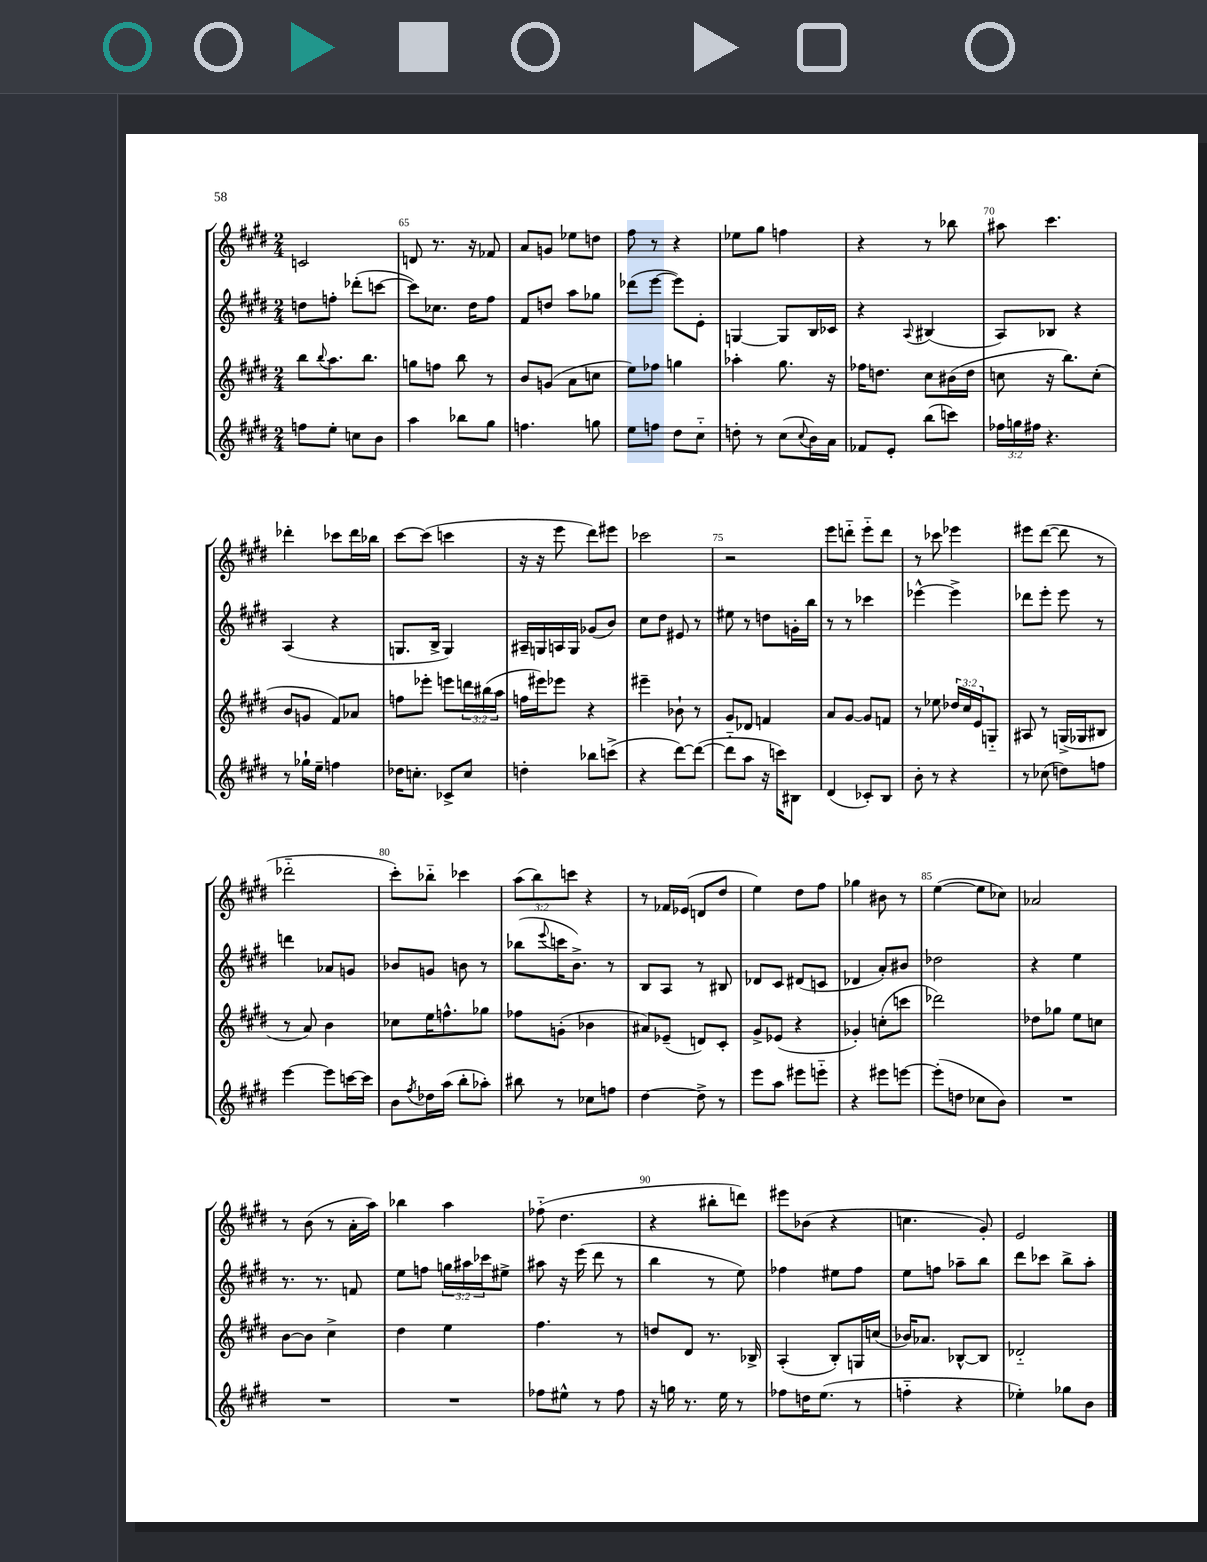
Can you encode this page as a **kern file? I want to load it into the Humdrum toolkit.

**kern	**kern	**kern	**kern
*part4	*part3	*part2	*part1
*staff4	*staff3	*staff2	*staff1
*clefG2	*clefG2	*clefG2	*clefG2
*k[f#c#g#d#]	*k[f#c#g#d#]	*k[f#c#g#d#]	*k[f#c#g#d#]
*M2/4	*M2/4	*M2/4	*M2/4
=64	=64	=64	=64
8ffn\L	8bb\L	8ddn\L	2cn/
.	8qqbb/	.	.
8ee'\J	8.aa\	8ffn'\J	.
8ccn\L	.	(8ddd-X'\L	.
.	8.bb\J	.	.
8b\J	.	[8cccn\J	.
=65	=65	=65	=65
4aa\	8ggn\L	8ccc\L])	8dn/
.	8ffn\J	8.cc-X\J	8.r
8bb-X\L	8bb\	.	.
.	.	16dd#\KL	16r
8gg#\J	8r	8ff#\J	8f-X/
=66	=66	=66	=66
4.ffn\	8b/L	8f#/L	8a/L
.	(8gn/J	8ddn/J	8gn/J
.	8a\L	8aa\L	8ee-X\L
8ggn\	8ccn\J	8gg-X\J	8ddn\J
=67	=67	=67	=67
8ee\L	8ee\L)	(8ddd-X\L	8ff#\
8ffn\J	8ff-X\J	[8eee\J	8r
8dd#\L	4ggn\	8eee\L])	4r
8cc#\J	.	8e'\J	.
=68	=68	=68	=68
8ddn'\	4aa-X'\	[4Gn/	8ee-X\L
8r	.	.	8gg#\J
(8cc#\L	8.gg#\	8G/L]	4ffn\
8qqcc#/	.	.	.
16b\L)	.	16B/L	.
16a\JJ	16r	16c-X/JJ	.
=69	=69	=69	=69
8f-X/L	16ff-X\KL	4r	4r
.	8.ddn\J	.	.
8e'/J	.	.	.
.	.	8qqA/	.
(8bb\L	8cc#\L	(4B#X/	8r
8cccn\J)	(16b#X\L	.	8bb-X\
.	16dd\JJ	.	.
=70	=70	=70	=70
24ff-X\LL	8ccn\	8A/L)	8aa#X\
24ggn\	.	.	.
24ff#X\JJ	.	.	.
4.r	16r	8B-X/J	4.ccc#\
.	8.bb\L)	.	.
.	.	4r	.
.	(8cc'\J	.	.
!!LO:LB:g=z
=71	=71	=71	=71
8r	8b/L	(4A/	4ddd-X'\
16gg-X`\LL	8gn/J	.	.
16ee~\JJ	.	.	.
4ffn\	8f#/L)	4r	8ccc-X\L
.	8a-X/J	.	16ddd-\L
.	.	.	16bb-X\JJ
=72	=72	=72	=72
16dd-X\KL	8ffn\L	8.Gn/L	[8ccc#\L
8.ccn'\J	.	.	.
.	8eee-X'\J	.	(8ccc#\J]
.	.	16B^/Jk	.
8c-X^/L	8eeen\L	4G/)	4cccn\
8cc/J	24dddn\L	.	.
.	(24bb#X\	.	.
.	24aa\JJ	.	.
=73	=73	=73	=73
4ddn'\	16ffn\LL	16A#X~/LL	16r
.	16eee#X\J)	16Gn/	16r
.	8eee-X\J	16An/	8eee\
.	.	16G/JJ	.
8bb-X\L	4r	(8g-X/L	8ddd#\L)
(8cccn^\J	.	8b/J)	8eee#X\J
=74	=74	=74	=74
4r	4eee#X~\	8cc#\L	2ccc-X\
.	.	8dd#\J	.
[8ddd#\L)	8b-X`\	8e#X/	.
(8ddd#\J_	8r	8r	.
=75	=75	=75	=75
8ddd#\L]	8g#/L	8ee#X\	2r
8aa\J	8d-X/J	8r	.
16r	4fn/	8ddn\L	.
16cccn\KL)	.	.	.
8B#X\J	.	16gn'\L	.
.	.	16bb\JJ	.
=76	=76	=76	=76
(4d#/	8a/L	8r	8eee\L
.	[8g#/J	8r	8dddn\J
8c-X'/L)	8g#/L]	4ccc-X\	8eee\L
8B/J	8fn/J	.	8ddd\J
=77	=77	=77	=77
8b'\	8r	[4eee-X^^\	8r
8r	8ee-X\	.	8ccc-X\
4r	24dd-X/LL	4eee-^\]	4eee-X\
.	24cc#/	.	.
.	24e/J	.	.
.	8Gn/J	.	.
=78	=78	=78	=78
8r	8A#X/	8ddd-X\L	8eee#X\L
(8cc-X\	8r	8eee'\J	([8ddd#\J
8ddn\L)	(16Gn^/LL	8eee\	8ddd#\]
.	16G-X/J	.	.
8ffn\J	8B#X/J	8r	8r
!!LO:LB:g=z
=79	=79	=79	=79
[4eee\	8r	4dddn\	2ddd-X\
.	8a/)	.	.
8eee\L]	4b\	8a-X/L	.
[16cccn\L	.	8gn/J	.
16ccc\JJ]	.	.	.
=80	=80	=80	=80
8b\L	8cc-X\L	8b-X/L	8ccc#'\L)
8qff#/	.	.	.
16dd-X\L	16ee\K	8gn/J	8bb-X\J
(16aa\JJ	8.ffn^^\	.	.
8bb'\L	.	8bn\	4ccc-X\
8aa-X'\J)	8gg-X\J	8r	.
=81	=81	=81	=81
8bb#X\	8ff-X\L	(8bb-X\L	(12aa\L
.	.	.	12bb\)
.	.	8qqeee/	.
8r	(8gn'\J	16cccn\K	.
.	.	.	12cccn\J
.	.	8.b^\J)	.
8cc-X\L	4b-X\	.	4r
8ffn\J	.	8r	.
=82	=82	=82	=82
[4dd#\	8a#X/L)	8B/L	8r
.	(8e-X~/J	8A/J	16f-X/LL
.	.	.	(16e-X/JJ
8dd#^\]	8dn/L)	8r	8dn/L
8r	8c#'/J	8B#X/	8dd#/J
=83	=83	=83	=83
8eee\L	8g#^/L	8d-X/L	4ee\)
8aa\J	(8e-X/J	8c#/J	.
8eee#X\L	4r	(8d#X/L	8dd#\L
8eeen\J	.	8cn/J	8ff#\J
=84	=84	=84	=84
4r	4g-X'/)	4d-X/	4gg-X\
8eee#X\L	(8ccn'\L	8a'/L)	8b#X\
[8eeen\J	8cccn\J	8b#X/J	8r
=85	=85	=85	=85
(8eee'\L]	2ddd-X\)	2dd-X\	([4ee\
8ddn\J	.	.	.
8cc-X\L	.	.	8ee\L]
8b\J)	.	.	8cc-X\J)
=86	=86	=86	=86
2r	8dd-X\L	4r	2a-X/
.	8gg-X\J	.	.
.	8ee\L	4ee\	.
.	8ccn\J	.	.
!!LO:LB:g=z
=87	=87	=87	=87
2r	[8b\L	8.r	8r
.	8b\J]	.	(8b\
.	.	8.r	.
.	4cc#^\	.	8r
.	.	8fn/	16a'\LL
.	.	.	16aa\JJ)
=88	=88	=88	=88
2r	4dd#\	8ee\L	4bb-X\
.	.	8ffn\J	.
.	4ee\	24ggn\LL	4aa\
.	.	24aa#X\	.
.	.	24ccc-X\J	.
.	.	8ee#X^\J	.
=89	=89	=89	=89
8ff-X\L	4.ff#\	8aa#X\	(8ff-X\
8ee#X^^\J	.	16r	4.dd#\
.	.	(16eee\	.
8r	.	8ddd#\	.
8ff-\	8r	8r	.
=90	=90	=90	=90
16r	8ddn/L	4bb\	4r
16ggn\	.	.	.
8.r	8d#/J	.	.
.	8.r	8r	8bb#X'\L
16ee\	.	.	.
8r	.	8ee\)	8dddn\J)
.	16B-X^/	.	.
=91	=91	=91	=91
8ff-X\L	(4A'/	4ff-X\	8eee#X\L
16ddn\K	.	.	(8b-X\J
(8.ee\J	.	.	.
.	8B'/L)	8ee#X\L	4r
8r	16Gn/L	8ff-\J	.
.	(16ccn/JJ	.	.
=92	=92	=92	=92
4ffn\	16b-X/KL)	8ee\L	4.ccn\
.	8.a-X/J	.	.
.	.	8ffn\J	.
4r	[8B-X^^/L	8aa-X~\L	.
.	8B-/J]	8bb\J	8g#'/)
=93	=93	=93	=93
4ee-X'\)	2d-X/	8ddd#\L	2e/
.	.	8ccc-X\J	.
8gg-X\L	.	8bb^\L	.
8b\J	.	8aa'\J	.
==	==	==	==
*-	*-	*-	*-
